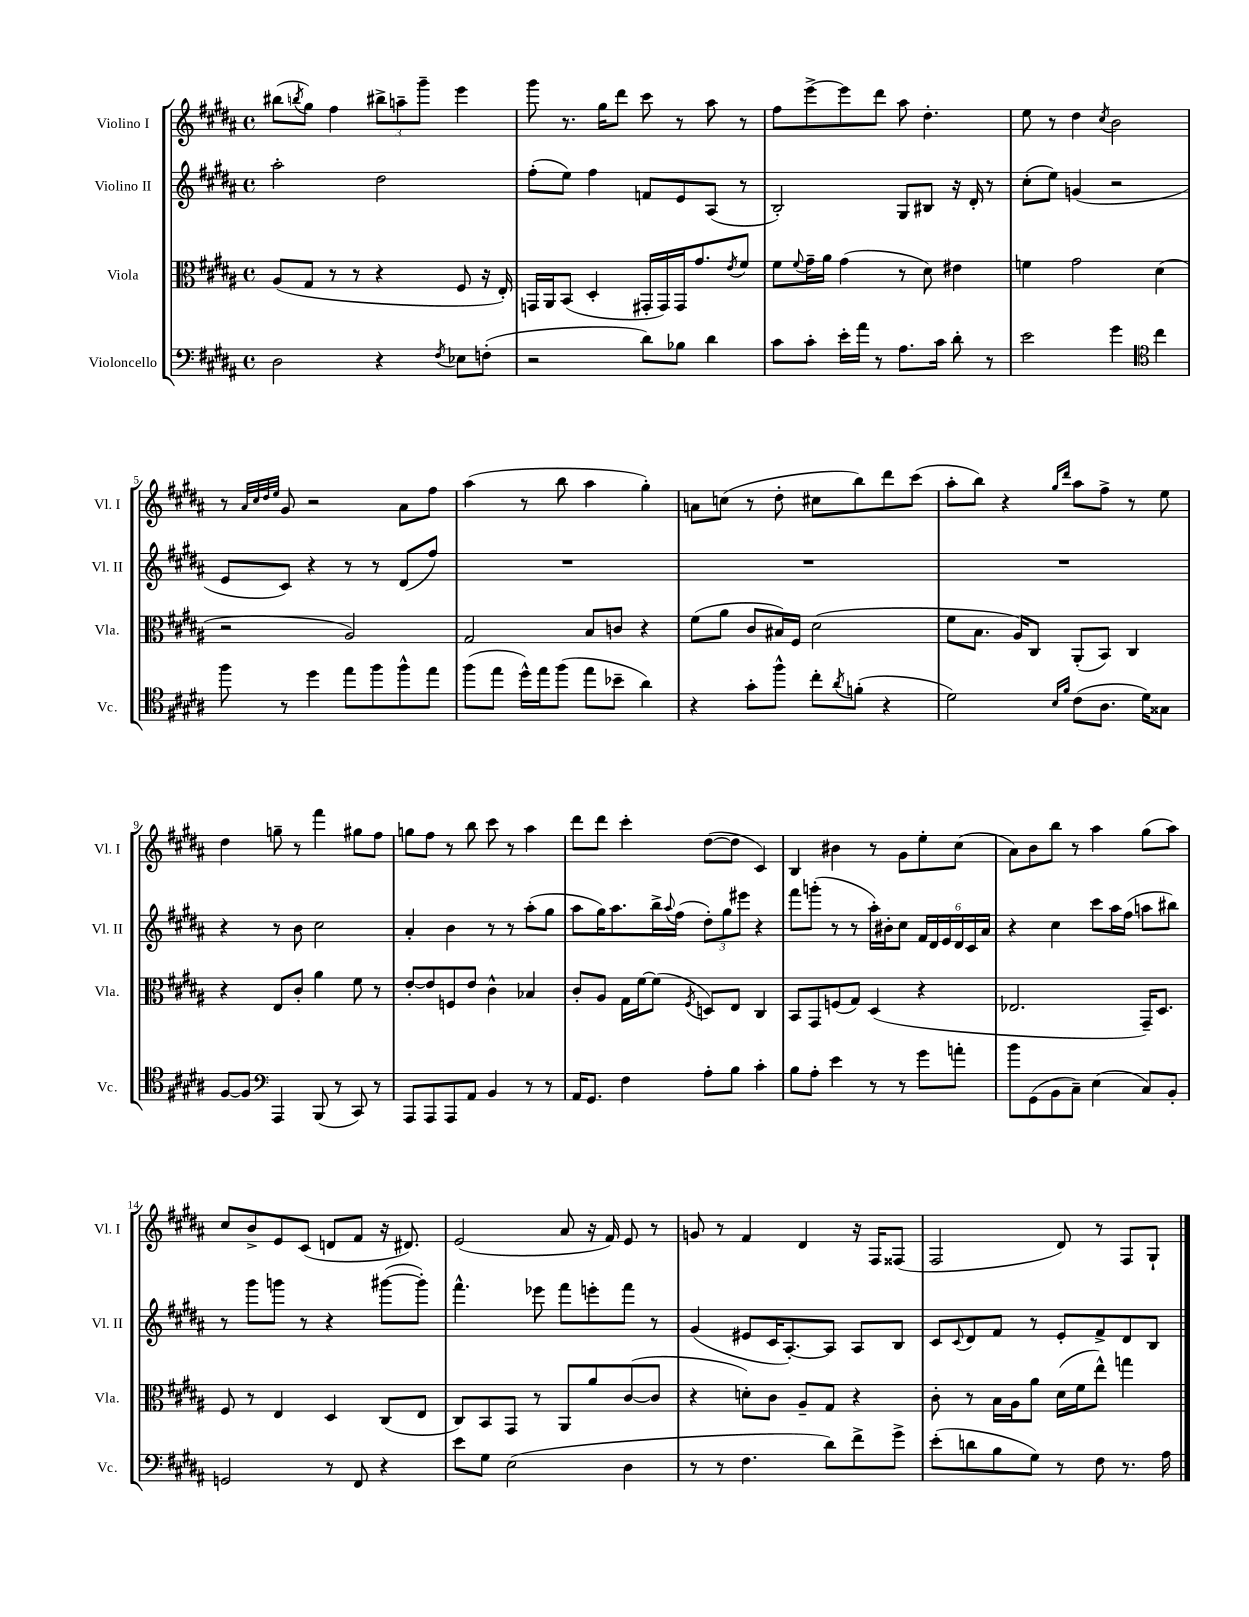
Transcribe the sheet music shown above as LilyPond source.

<<
\new StaffGroup <<
\new Staff = "s0" \with { instrumentName = "Violino I" shortInstrumentName = "Vl. I" } {
    \clef treble \key b \major \defaultTimeSignature \time 4/4
    bis''8( \acciaccatura { b''8 } gis''8) fis''4 \tuplet 3/2 { bis''8-> a''8-- gis'''8-- } e'''4 |
    gis'''8 r8. gis''16 dis'''8 cis'''8 r8 ais''8 r8 |
    fis''8 e'''8~-> e'''8 dis'''8 ais''8 dis''4.-. |
    e''8 r8 dis''4 \acciaccatura { cis''8 } b'2 |
    r8 \grace { ais'32 cis''32 dis''32 e''32 } gis'8 r2 ais'8 fis''8 |
    ais''4( r8 b''8 ais''4 gis''4-.) |
    a'8 c''8( r8 dis''8-. cis''8 b''8) dis'''8 cis'''8( |
    ais''8-. b''8) r4 \grace { gis''16 dis'''16 } ais''8 fis''8-> r8 e''8 |
    dis''4 g''8-- r8 fis'''4 gis''8 fis''8 |
    g''8 fis''8 r8 b''8 cis'''8 r8 ais''4 |
    dis'''8 dis'''8 cis'''4-. dis''8~( dis''8 cis'4) |
    b4 bis'4 r8 gis'8 e''8-. cis''8( |
    ais'8) b'8 b''8 r8 ais''4 gis''8( ais''8) |
    cis''8 b'8-> e'8 cis'8( d'8 fis'8 r16 dis'8.) |
    e'2( ais'8 r16 fis'16) e'8 r8 |
    g'8 r8 fis'4 dis'4 r16 fis16 fisis8( |
    fis2 dis'8) r8 fis8 gis8-! \bar "|." |
}
\new Staff = "s1" \with { instrumentName = "Violino II" shortInstrumentName = "Vl. II" } {
    \clef treble \key b \major \defaultTimeSignature \time 4/4
    ais''2-. dis''2 |
    fis''8-.( e''8) fis''4 f'8 e'8 ais8( r8 |
    b2-.) gis8 bis8 r16 dis'16-. r8 |
    cis''8-.( e''8) g'4( r2 |
    e'8 cis'8) r4 r8 r8 dis'8( fis''8) |
    R1 |
    R1 |
    R1 |
    r4 r8 b'8 cis''2 |
    ais'4-. b'4 r8 r8 ais''8-.( gis''8 |
    ais''8 gis''16) ais''8. b''16-> \appoggiatura { ais''8 } fis''16( \tuplet 3/2 { dis''8-.) gis''8 eis'''8 } r4 |
    fis'''8 g'''8-.( r8 r8 ais''16-.) bis'16-. cis''8 \tuplet 6/4 { fis'16 dis'16 e'16 dis'16 cis'16 ais'16 } |
    r4 cis''4 cis'''8 ais''16 fis''16( a''8 bis''8) |
    r8 gis'''8 g'''8 r8 r4 gis'''8~( gis'''8-.) |
    fis'''4.-^ ees'''8 fis'''8 e'''8-. fis'''8 r8 |
    gis'4( eis'8 cis'16 ais8.~-.) ais8 ais8 b8 |
    cis'8 \appoggiatura { cis'8 } dis'8 fis'8 r8 e'8-. fis'8-> dis'8 b8 \bar "|." |
}
\new Staff = "s2" \with { instrumentName = "Viola" shortInstrumentName = "Vla." } {
    \clef alto \key b \major \defaultTimeSignature \time 4/4
    ais8( gis8 r8 r8 r4 fis8 r16 e16-.) |
    g,16 ais,16 b,8( dis4-. gis,16-. gis,16) gis,16 gis'8. \acciaccatura { e'8 } fis'8 |
    fis'8 \appoggiatura { fis'8 } gis'16-- ais'16 gis'4( r8 dis'8) eis'4 |
    f'4 gis'2 dis'4( |
    r2 ais2) |
    gis2 b8 c'8 r4 |
    fis'8( ais'8 cis'8 bis16) fis16 dis'2( |
    fis'8 b8. ais16) cis8 ais,8-.( b,8) cis4 |
    r4 e8 cis'8-. ais'4 fis'8 r8 |
    e'8~-. e'8 f8 e'8 cis'4-^ bes4 |
    cis'8-. ais8 gis16 fis'16~ fis'8( \acciaccatura { fis8 } d8) e8 cis4 |
    b,8 gis,8 f8( gis8) dis4( r4 |
    ees2. gis,16--) dis8. |
    fis8 r8 e4 dis4 cis8( e8 |
    cis8) b,8 gis,8 r8 ais,8 ais'8 cis'8~( cis'8 |
    r4 d'8-.) cis'8 ais8-- gis8 r4 |
    cis'8-. r8 b16 ais16 ais'8 dis'16( fis'16 e''8-^) g''4 \bar "|." |
}
\new Staff = "s3" \with { instrumentName = "Violoncello" shortInstrumentName = "Vc." } {
    \clef bass \key b \major \defaultTimeSignature \time 4/4
    dis2 r4 \acciaccatura { fis8 } ees8 f8-.( |
    r2 dis'8) bes8 dis'4 |
    cis'8 cis'8-. e'16-. ais'16 r8 ais8. cis'16 dis'8-. r8 |
    e'2 gis'4 \clef tenor cis''4 |
    fis''8 r8 dis''4 e''8 fis''8 fis''8-^ e''8 |
    fis''8( e''8 dis''16-^) e''16 fis''8( e''8 bes'8-- ais'4) |
    r4 gis'8-. fis''8-^ cis''8-. \acciaccatura { ais'8 } f'8-.( r4 |
    dis'2) \grace { b16 fis'16 } cis'8( ais8. dis'16) gisis8 |
    fis8~ fis8 \clef bass ais,,4 b,,8( r8 cis,8) r8 |
    ais,,8 ais,,8 ais,,8 ais,8 b,4 r8 r8 |
    ais,16 gis,8. fis4 ais8-. b8 cis'4-. |
    b8 ais8-. e'4 r8 r8 gis'8 a'8-. |
    b'8 gis,8( b,8 cis8--) e4( cis8) b,8-. |
    g,2 r8 fis,8 r4 |
    e'8 gis8 e2( dis4 |
    r8 r8 fis4. dis'8) fis'8-> gis'8-> |
    e'8-.( d'8 b8 gis8) r8 fis8 r8. ais16 \bar "|." |
}
>>
>>
